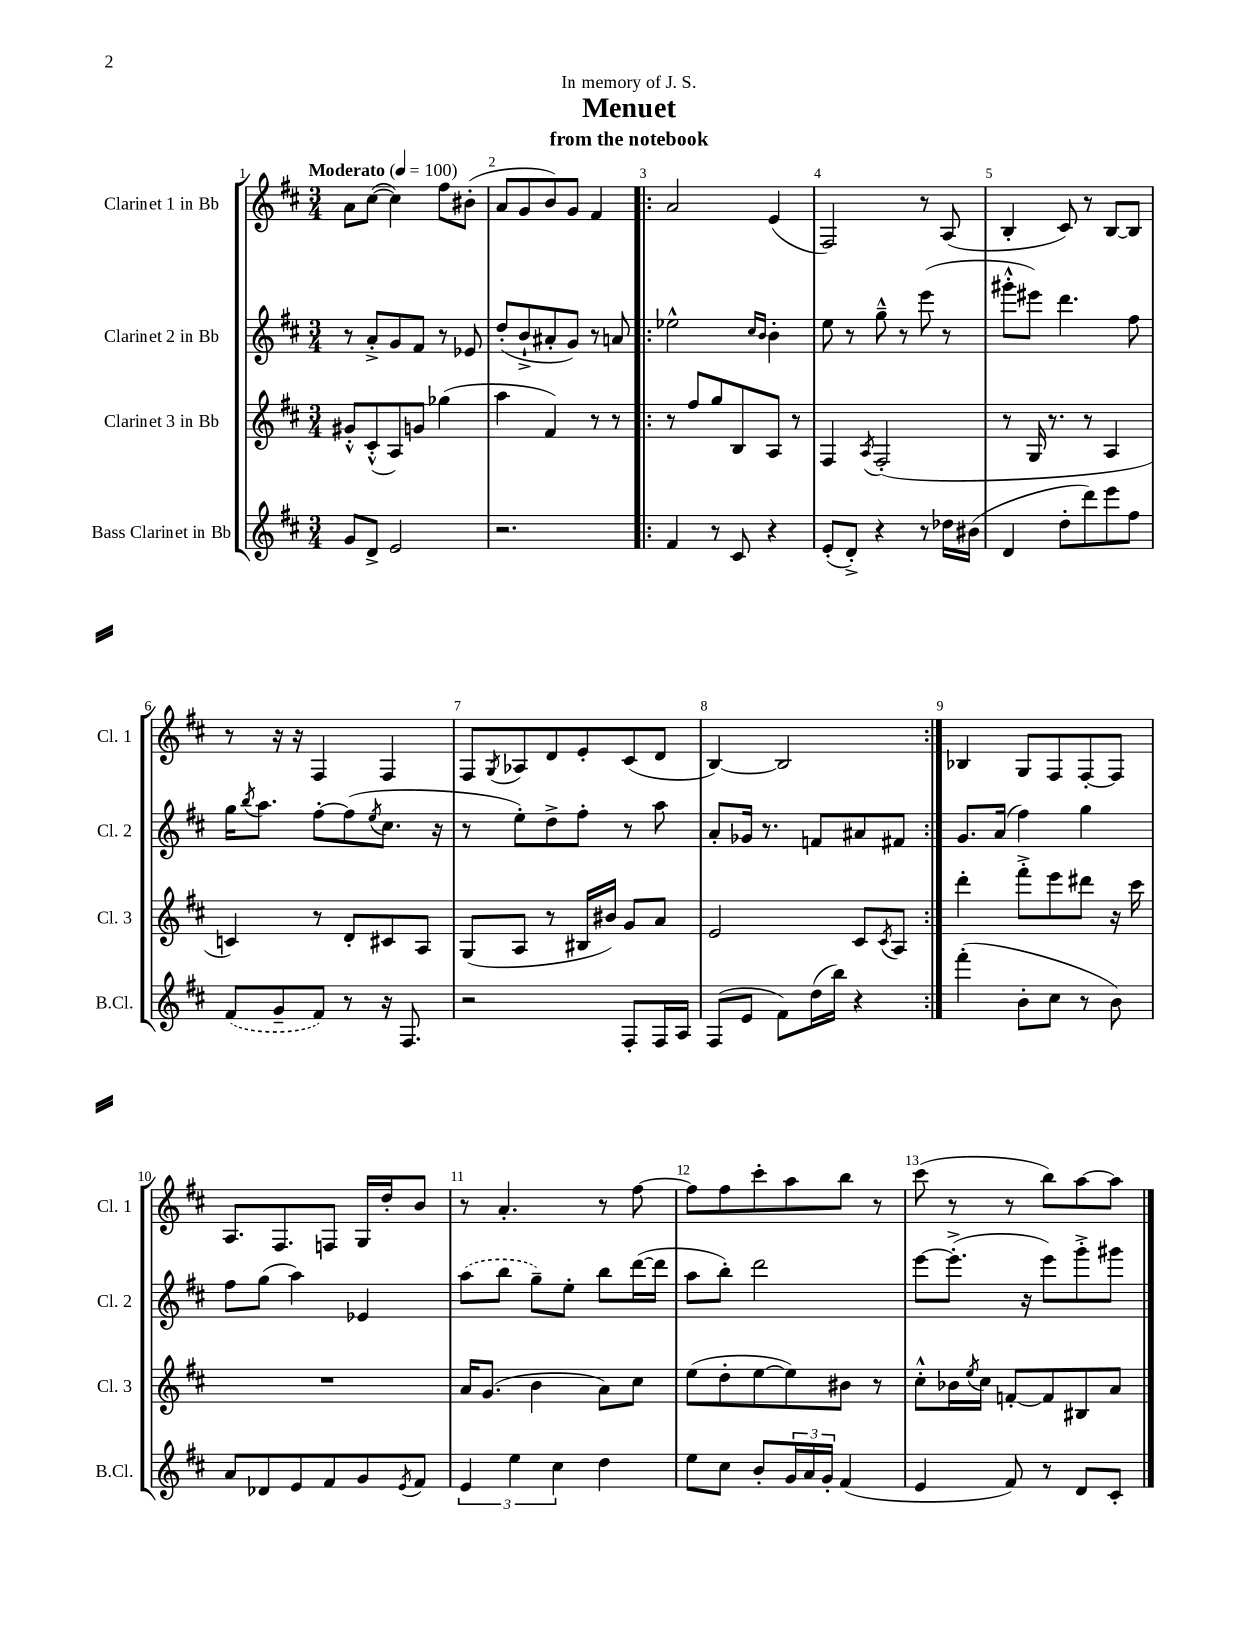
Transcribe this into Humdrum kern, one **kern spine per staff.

**kern	**kern	**kern	**kern
*part4	*part3	*part2	*part1
*staff4	*staff3	*staff2	*staff1
*I"Bass Clarinet in Bb	*I"Clarinet 3 in Bb	*I"Clarinet 2 in Bb	*I"Clarinet 1 in Bb
*I'B.Cl.	*I'Cl. 3	*I'Cl. 2	*I'Cl. 1
*clefG2	*clefG2	*clefG2	*clefG2
*k[f#c#]	*k[f#c#]	*k[f#c#]	*k[f#c#]
*M3/4	*M3/4	*M3/4	*M3/4
*MM100	*MM100	*MM100	*MM100
=1	=1	=1	=1
!	!	!	!LO:TX:a:B:t=Moderato
8g/L	8g#X'^^/L	8r	8a\L
8d^/J	(8c#'^^/	8a'^/L	([8cc#\J
2e/	8A/)	8g/	4cc#\])
.	8gn/J	8f#/J	.
.	(4gg-X\	8r	8ff#\L
.	.	8e-X/	(8b#X'\J
=2	=2	=2	=2
2.r	4aa\	(8dd'/L	8a/L
.	.	8b`^/	8g/
.	4f#/)	8a#X'/	8b/)
.	.	8g/J)	8g/J
.	8r	8r	4f#/
.	8r	8an/	.
=3!|:	=3!|:	=3!|:	=3!|:
4f#/	8r	2ee-X^^\	2a/
.	8ff#/L	.	.
8r	8gg/	.	.
8c#/	8B/	.	.
.	.	16qqcc#/LL	.
.	.	16qqb/JJ	.
4r	8A/J	4b'\	(4e/
.	8r	.	.
=4	=4	=4	=4
(8e'/L	4F#/	8ee\	2F#/)
8d'^/J)	.	8r	.
.	8qA/	.	.
4r	(2F#'/	8gg~^^\	.
.	.	8r	.
8r	.	(8eee\	8r
16dd-X\LL	.	8r	(8A/
(16b#X\JJ	.	.	.
=5	=5	=5	=5
4d/	8r	8ggg#X'^^\L	4B'/
.	16G/	8eee#X\J)	.
.	8.r	.	.
8dd'\L	.	4.ddd\	8c#/)
8ddd\)	8r	.	8r
8eee\	4A/	.	[8B/L
8ff#\J	.	8ff#\	8B/J]
!!LO:LB:g=z
=6	=6	=6	=6
(8f#/L	4cn/)	16gg\KL	8r
.	.	8qbb/	.
.	.	8.aa\J	.
8g~/	.	.	16r
.	.	.	16r
8f#/J)	8r	[8ff#'\L	4F#/
8r	8d'/L	(8ff#\]	.
.	.	8qee/	.
16r	8c#X/	8.cc#\J	4F#/
8.F#/	.	.	.
.	8A/J	.	.
.	.	16r	.
=7	=7	=7	=7
2r	(8G/L	8r	8F#/L
.	.	.	8qG/
.	8A/J	8ee'\L)	8A-X/
.	8r	8dd^\	8d/
.	16B#X/LL	8ff#'\J	8e'/
.	16b#X/JJ)	.	.
8F#'/L	8g/L	8r	(8c#/
16F#/L	8a/J	8aa\	8d/J
16A/JJ	.	.	.
=8	=8	=8	=8
(8F#/L	2e/	8a'/L	[4B/)
8e/J	.	16g-X/Jk	.
.	.	8.r	.
8f#\L)	.	.	2B/]
(16dd\L	.	8fn/L	.
16bb\JJ)	.	.	.
4r	8c#/L	8a#X/	.
.	8qc#/	.	.
.	8A/J	8f#X/J	.
=9:|!	=9:|!	=9:|!	=9:|!
(4fff#'\	4ddd'\	8.g/L	4B-X/
.	.	(16a/Jk	.
8b'\L	8fff#'^\L	4ff#\)	8G/L
8cc#\J	8eee\	.	8F#/
8r	8ddd#X\J	4gg\	[8F#'/
8b\)	16r	.	8F#/J]
.	16ccc#\	.	.
!!LO:LB:g=z
=10	=10	=10	=10
8a/L	2.r	8ff#\L	8.A/L
8d-X/	.	(8gg\J	.
.	.	.	8.F#/
8e/	.	4aa\)	.
8f#/	.	.	8Fn/J
8g/	.	4e-X/	16G/LL
.	.	.	16dd'/J
8qe/	.	.	.
8f#/J	.	.	8b/J
=11	=11	=11	=11
6e/	16a/KL	(8aa\L	8r
.	(8.g/J	.	.
.	.	8bb\J	4.a'/
6ee\	.	.	.
.	4b\	8gg~\L)	.
6cc#\	.	.	.
.	.	8ee'\J	.
4dd\	8a\L)	8bb\L	8r
.	8cc#\J	([16ddd\L	[8ff#\
.	.	16ddd\JJ]	.
=12	=12	=12	=12
8ee\L	(8ee\L	8aa\L	8ff#\L]
8cc#\J	8dd'\	8bb'\J)	8ff#\
8b'/L	[8ee\	2ddd\	8ccc#'\
24g/L	8ee\])	.	8aa\
24a/	.	.	.
24g'/JJ	.	.	.
(4f#/	8b#X\J	.	8bb\J
.	8r	.	8r
=13	=13	=13	=13
4e/	8cc#'^^\L	[8eee\L	(8ccc#\
.	16b-X\L	(8.eee'^\J]	8r
.	8qee/	.	.
.	16cc#\JJ	.	.
8f#/)	[8fn'/L	.	8r
.	.	16r	.
8r	8f/]	8eee\L)	8bb\L)
8d/L	8B#X/	8ggg'^\	[8aa\
8c#'/J	8a/J	8ggg#X\J	8aa\J]
==	==	==	==
*-	*-	*-	*-
